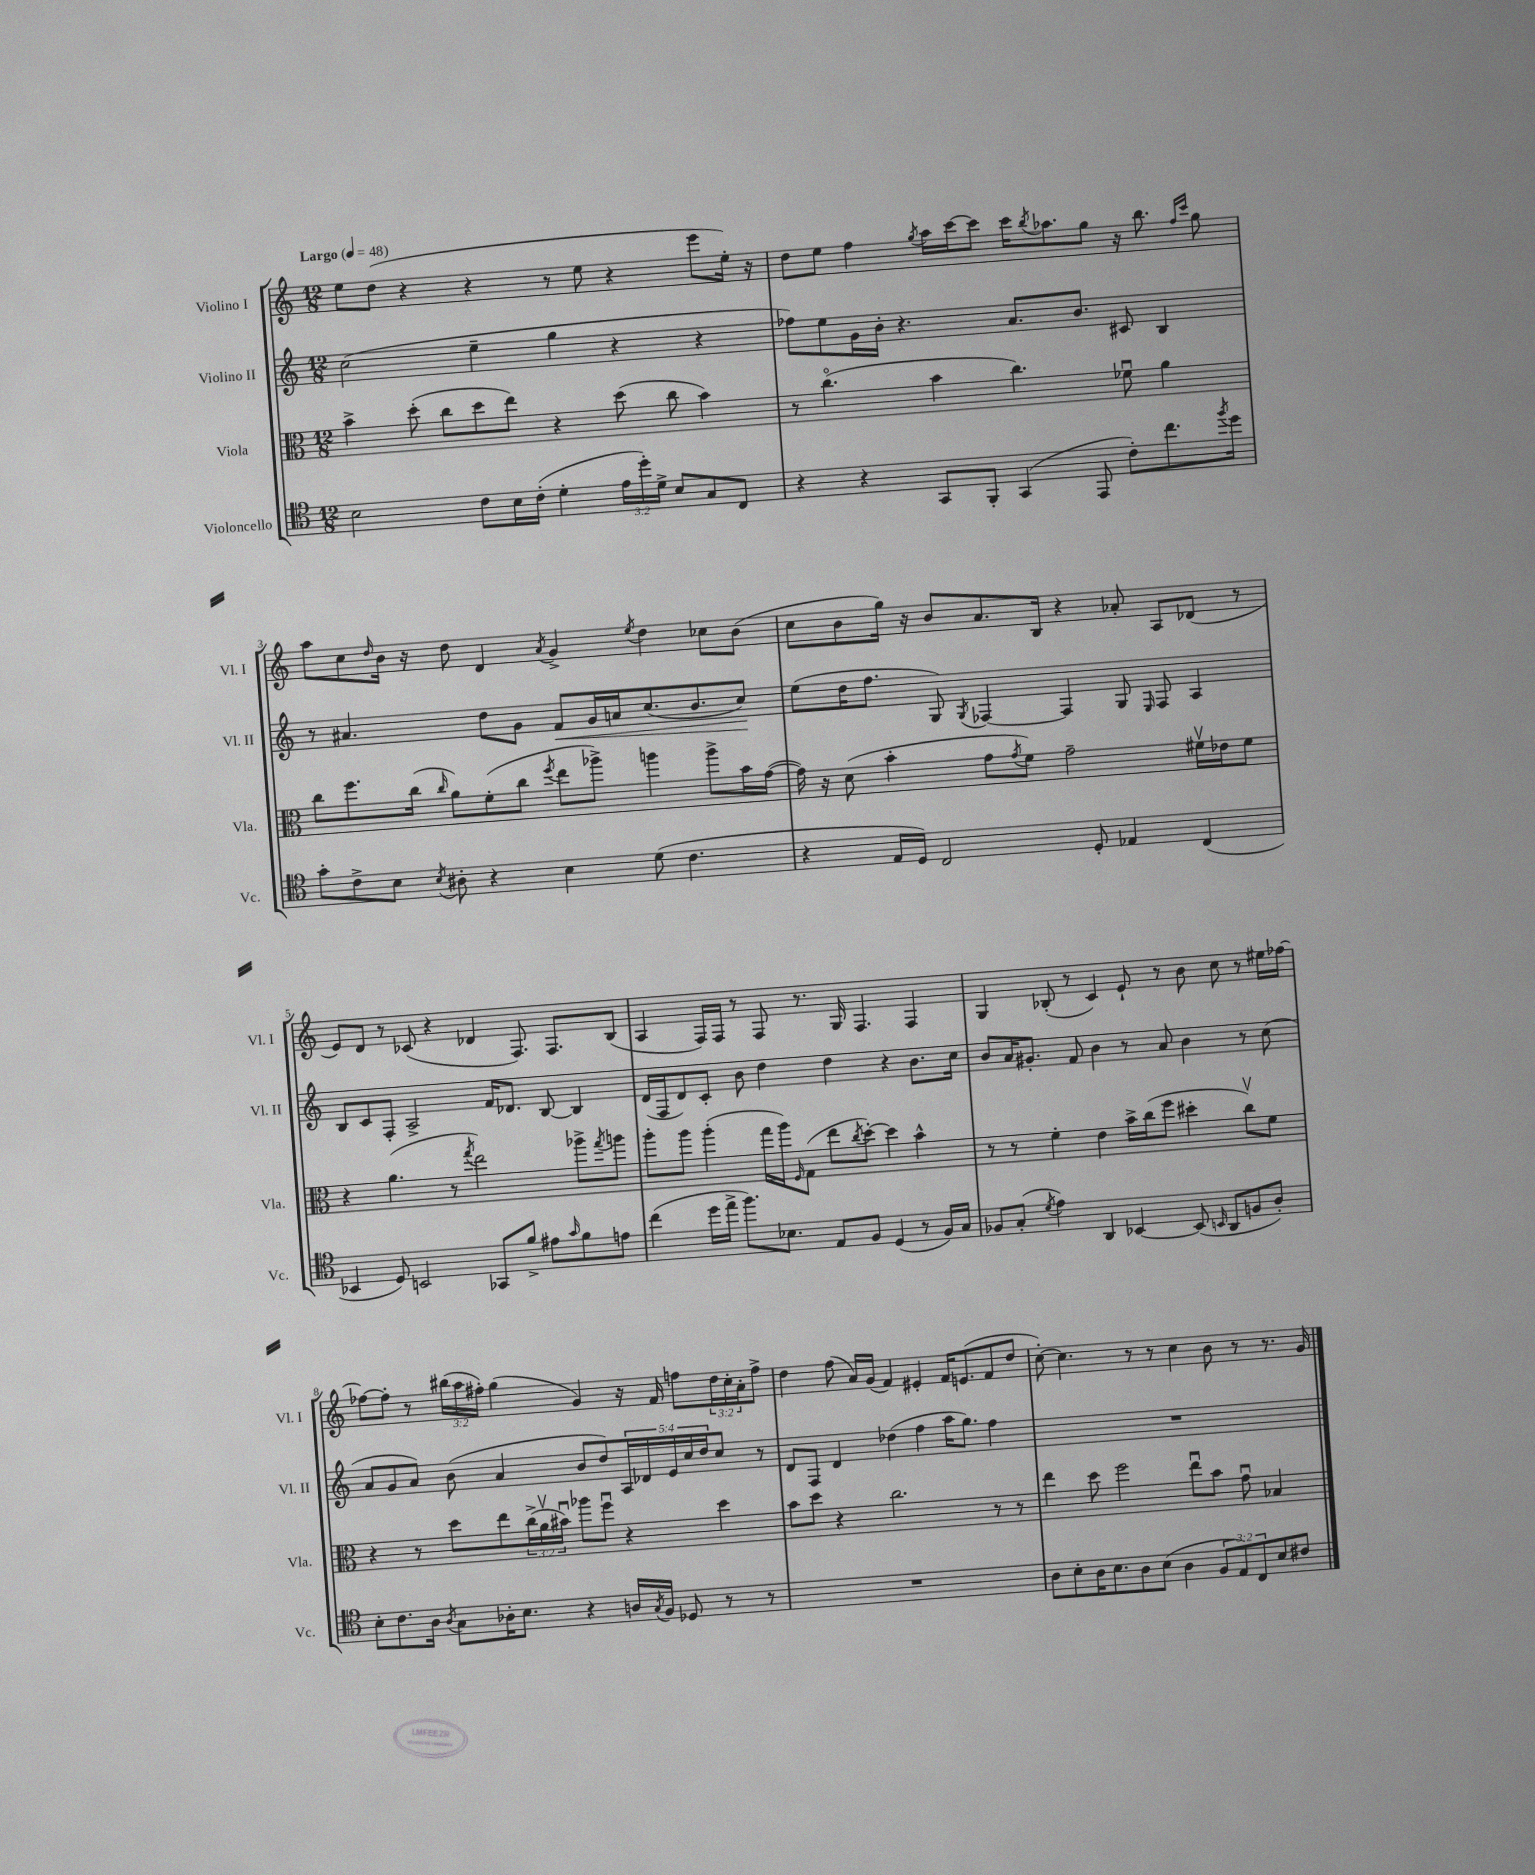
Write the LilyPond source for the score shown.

<<
\new StaffGroup <<
\new Staff = "s0" \with { instrumentName = "Violino I" shortInstrumentName = "Vl. I" } {
    \clef treble \key c \major \numericTimeSignature \time 12/8 \override Staff.TupletNumber.text = #tuplet-number::calc-fraction-text \tempo "Largo" 4 = 48
    e''8 d''8( r4 r4 r8 e''8 r4 e'''8 e''16-.) r16 |
    d''8 e''8 f''4 \acciaccatura { g''8 } a''16 c'''16~ c'''8 c'''16 \acciaccatura { b''8 } aes''8. g''8 r16 b''8. \grace { f''16 c'''16 } g''8 |
    a''8 c''8 \grace { d''16 } b'16 r16 d''8 d'4 \acciaccatura { a'8 } g'4-> \acciaccatura { e''8 } d''4 ces''8 b'8( |
    c''8 b'8 g''16) r16 b'8 a'8. b16 r4 aes'8-. a8 des'8( r8 |
    e'8) d'8 r8 ces'8( r4 des'4 f8.) f8. b8( |
    a4 f16) f16 r8 f8 r8. g16 f4. f4 |
    g4 bes8-.( r8 c'4) e'8-! r8 b'8 c''8 r8 eis''16 fes''16~ |
    fes''8~ fes''8-. r8 \tuplet 3/2 { bis''16( a''16 fis''16-.) } g''4( g'4) r16 f'16 f''8 \tuplet 3/2 { d''16 c''16-. a'16-. } f''8-> |
    d''4 f''8( a'16) g'16( f'4) eis'4-. f'16 e'8.( f'8 d''8 |
    c''8~-.) c''4. r8 r8 c''4 b'8 r8 r8. g'16 \bar "|." |
}
\new Staff = "s1" \with { instrumentName = "Violino II" shortInstrumentName = "Vl. II" } {
    \clef treble \key c \major \numericTimeSignature \time 12/8 \override Staff.TupletNumber.text = #tuplet-number::calc-fraction-text
    c''2( e''4-- g''4 r4 r4 |
    fes''8) e''8 g'16 b'16-. r4. a'8. b'8. cis'8 b4 |
    r8 ais'4. d''8 g'8 f'8\< g'16 a'16 c''8.( b'8. c''8\!) |
    e''8( d''16 f''8. g8) \acciaccatura { g8 } fes4~ fes4 g8 \grace { e16 } fes8 a4 |
    b8 c'8 f8-. a2-> f'16 des'8. b8~ b4 |
    d'16( f16 d'8) c'8-. b'8 d''4 d''4 r4 b'8. c''16 |
    b'8 a'16 gis'8.-. f'8 b'4 r8 a'8 b'4 r8 c''8( |
    a'8 g'8 a'8) b'8( a'4 b'8 d''8) \tuplet 5/4 { a16 des'16 e'16 c''16 d''16 } c''8 r8 |
    d'8 f8 d'4 des''4( f''4 a''16 g''8.) f''4 |
    R1. \bar "|." |
}
\new Staff = "s2" \with { instrumentName = "Viola" shortInstrumentName = "Vla." } {
    \clef alto \key c \major \numericTimeSignature \time 12/8 \override Staff.TupletNumber.text = #tuplet-number::calc-fraction-text
    b'4-> d''8-.( c''8 d''8 e''8) r4 d''8( c''8 b'4) |
    r8 c''4.\flageolet( b'4 c''4.) fes'8\downbow a'4 |
    c''8 f''8. c''16( \grace { c''16 } a'8) f'8-.( c''8 \acciaccatura { f''8 } e''8 aes''8->) a''4 a''8-> b'16 g'16~( |
    g'16) r16 d'8( b'4-. g'8 \acciaccatura { g'8 } f'8) g'2-- fis'16\upbow ees'16 fis'8 |
    r4 a'4.( r8 \acciaccatura { g''8 } e''2) aes''8-> \acciaccatura { g''8 } a''8 |
    a''8-. a''8 a''4-.( g''16 a''16) \grace { f16 } g8( e''8 \acciaccatura { c''8 } d''8~-.) d''4 b'4-^ |
    r8 r8 f'4-. e'4 b'16-> c''16( f''8 dis''4-. c''8\upbow) f'8 |
    r4 r8 d''8 e''8 \tuplet 3/2 { c''16->( a'16\upbow bis'16\downbow) } aes''8 f''8\downbow r4 d''4 |
    b'8 d''8 r4 c''2. r8 r8 |
    e''4 d''8 f''2 e''8\downbow b'8 g'8\downbow bes4 \bar "|." |
}
\new Staff = "s3" \with { instrumentName = "Violoncello" shortInstrumentName = "Vc." } {
    \clef tenor \key c \major \numericTimeSignature \time 12/8 \override Staff.TupletNumber.text = #tuplet-number::calc-fraction-text
    b2 c'8 b16 c'16-.( d'4-. \tuplet 3/2 { e'16 d''16-.) d'16-> } b8 g8 c8 |
    r4 r4 g,8 f,8-. g,4( e,8 c'8-.) c''8. \acciaccatura { f''8 } d''16 |
    g'8-. c'8-> b8 \acciaccatura { b8 } ais8-. r4 b4 d'8( c'4. |
    r4 e16 d16) c2 d8-. ees4 c4( |
    bes,4 d8) b,2 ges,8 f'8-> eis'8 \grace { g'16 } f'8 e'8 |
    c''4( d''16 e''16-> f''8.) bes8. e8 f8 d4( r8 f16) g16 |
    fes8 g8-.( \acciaccatura { d'8 } e'4) a,4 bes,4~ bes,8( \grace { b,16 } a,8 f8 a8-.) |
    b8-. c'8. a16 \acciaccatura { a8 } g8 aes16-. b8. r4 a16 \acciaccatura { g8 } f16 des8 r8 r8 |
    R1. |
    a8 b8-. a16 b8. a8 b8( a4 \tuplet 3/2 { f8 e8) c8 } b8 cis'8 \bar "|." |
}
>>
>>
